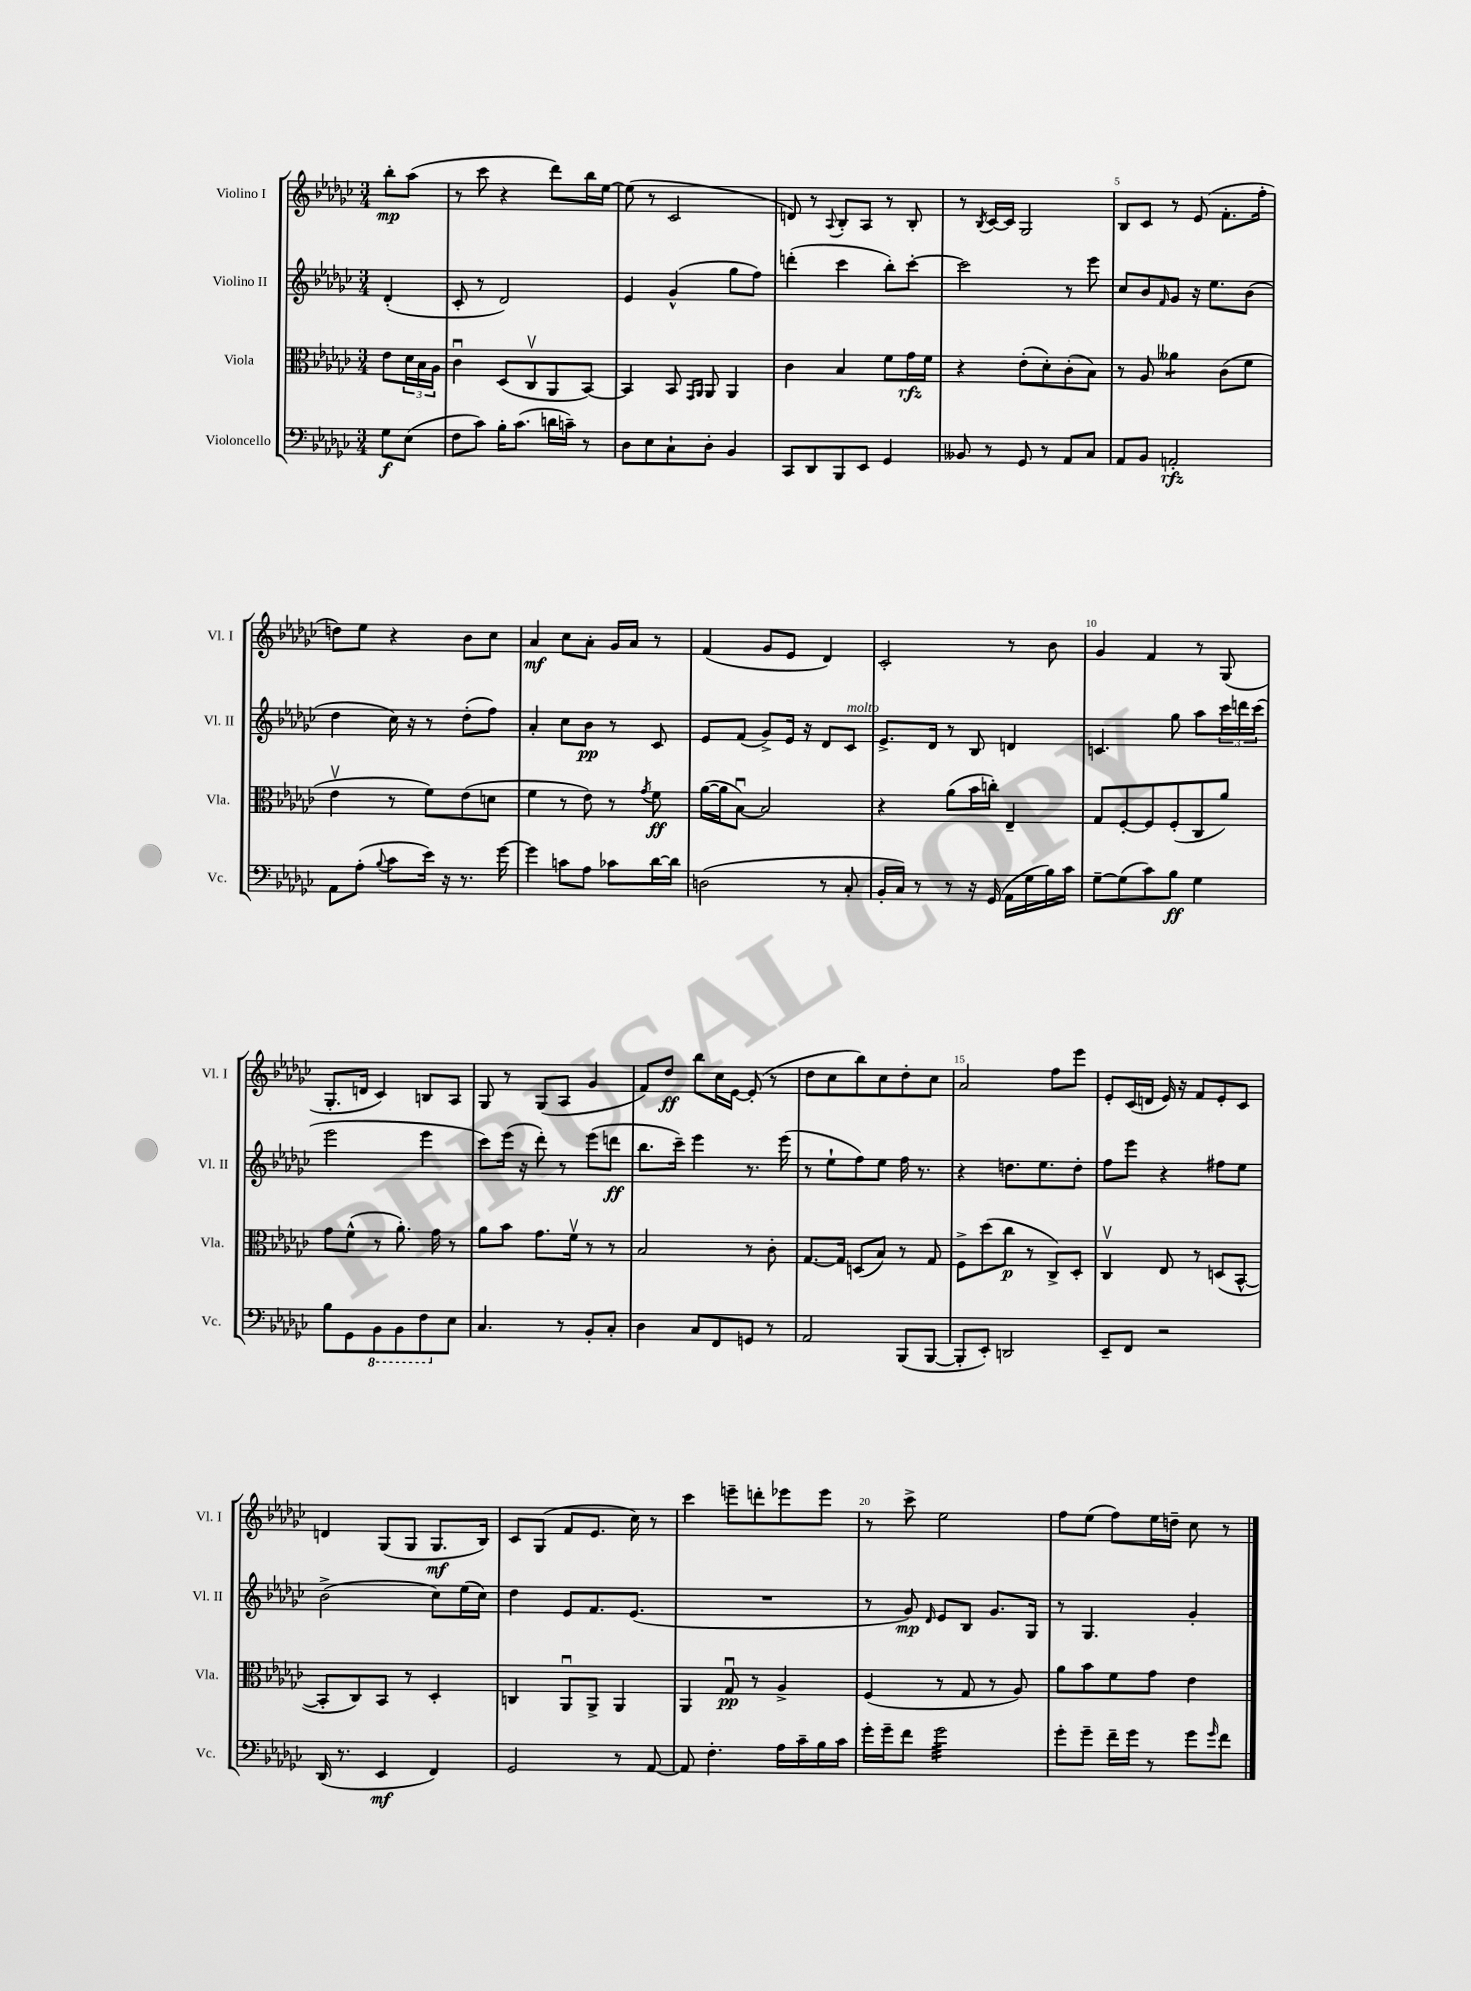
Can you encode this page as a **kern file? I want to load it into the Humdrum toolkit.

**kern	**kern	**kern	**kern
*staff4	*staff3	*staff2	*staff1
*clefF4	*clefC3	*clefG2	*clefG2
*k[b-e-a-d-g-c-]	*k[b-e-a-d-g-c-]	*k[b-e-a-d-g-c-]	*k[b-e-a-d-g-c-]
*M3/4	*M3/4	*M3/4	*M3/4
8G-\L	8e-\L	(4d-'/	8bb-'\L
(8E-\J	24d-\L	.	(8aa-\J
.	24B-\	.	.
.	24A-\JJ	.	.
=	=	=	=
8F\L	4c-u\	8c-'/	8r
8c-\J)	.	8r	8ccc-\
16B-'\LK	(8D-/L	2d-/)	4r
(8.c-\J	.	.	.
.	8C-v/	.	.
16d\LL	8AA-/	.	8ddd-\L)
16c~\JJ)	.	.	.
8r	[8BB-/J)	.	16bb-\L
.	.	.	[16ee-\JJ
=	=	=	=
8D-\L	4BB-/]	4e-/	(8ee-\]
8E-\	.	.	8r
8C-`\	8BB-/	(4g-^^/	2c-/
.	16qqGG-/LL	.	.
.	16qqAA-/JJ	.	.
8D-'\J	8AA-/	.	.
4BB-/	4AA-/	8gg-\L	.
.	.	8ff\J)	.
=	=	=	=
8CC-/L	4c-\	(4ddd'\	8d/)
8DD-/	.	.	8r
.	.	.	8qqA-/
8BBB-/	4B-/	4ccc-\	8B-'/L
8EE-/J	.	.	8A-/J
4GG-/	8f\L	8bb-'\L)	8r
.	16g-\L	[8ccc-'\J	8B-'/
.	16f\JJ	.	.
=	=	=	=
8BB--/	4r	2ccc-\]	8r
.	.	.	8qB-/
8r	.	.	[16c-/LL
.	.	.	16c-/]JJ
8GG-/	(8e-'\L	.	2G-/
8r	8d-'\)	.	.
8AA-/L	(8c-'\	8r	.
8C-/J	8B-\J)	8eee-\	.
=	=	=	=
8AA-/L	8r	8cc-/L	8B-/L
8BB-/J	8A-/	8b-/	8c-/J
.	.	16qqf/	.
2AA'/	4a--\	8g-/J	8r
.	.	16r	(8e-/
.	.	8.ee-\L	.
.	(8c-\L	.	8.f'\L
.	8f\J	(8b-\J	.
.	.	.	16ff'\Jk
=	=	=	=
8AA-\L	4e-v\	4dd-\	8dd\L)
(8A-'\J	.	.	8ee-\J
8qqB-/	.	.	.
8c-\L	8r	16cc-\)	4r
.	.	16r	.
16e-\Jk)	8f\L)	8r	.
16r	.	.	.
8.r	(8e-\	(8dd-'\L	8b-\L
.	8d\J	8ff\J)	8cc-\J
[16g-\	.	.	.
=	=	=	=
4g-\]	4f\	4a-'/	4a-/
8c\L	8r	8cc-\L	8cc-\L
8A-\J	8e-\)	8b-\J	8a-'\J
8c-\L	8r	8r	16g-/LL
.	.	.	16a-/JJ
.	8qg-/	.	.
[16d-\L	8f\	8c-/	8r
16d-\]JJ	.	.	.
=	=	=	=
(2D\	([16a-\LL	8e-/L	(4f/
.	16a-\]J	.	.
.	[8B-u\J)	(8f/J	.
.	2B-/]	8g-^/L)	8g-/L
.	.	16e-/Jk	8e-/J
.	.	16r	.
8r	.	8d-/L	4d-/)
8C-'/	.	8c-/J	.
=	=	=	=
16BB-'/LL	4r	8.e-^/L	2c-'/
16C-/JJ)	.	.	.
8r	.	.	.
.	.	16d-/Jk	.
8r	(8a-\L	8r	.
16r	16b-\L	8B-/	.
(16GG-/	16cc'\JJ)	.	.
16AA-\LL	4E-~/	4d/	8r
16G-\	.	.	.
16B-\)	.	.	8b-\
16c-\JJ	.	.	.
=	=	=	=
[8G-~\L	8G-/L	4.c/	4g-/
(8G-\]	[8F'/	.	.
8c-\)	8F/]	.	4f/
8B-\J	(8F'/	8gg-\	.
4G-\	8C-/	8aa-\L	8r
.	8a-/J)	24ccc-\L	(8G-/
.	.	24ddd\	.
.	.	(24ccc-\JJ	.
=	=	=	=
8B-\L	8g-\L	2eee-\	8.G-'/L
8GG-\	(8f^^\J	.	.
.	.	.	16d/Jk
8BBB-\	8r	.	4c-/)
8BBB-\	8.a-'\)	.	.
8FF\	.	4eee-\	8B/L
.	16g-\	.	.
8E-\J	8r	.	8A-/J
=	=	=	=
4.C-/	8a-\L	8ccc-\L)	8G-/
.	8b-\J	(16eee-\Jk	8r
.	.	16r	.
.	8.g-\L	8ddd-'\)	(8G-/L
8r	.	8r	8A-/J
.	16fv\Jk	.	.
8BB-'/L	8r	(8eee-\L	4g-/
8C-'/J	8r	8ddd\J	.
=	=	=	=
4D-\	2B-/	8.bb-\L	8f/L)
.	.	.	8dd-/J
.	.	16ccc-~\Jk)	.
8C-/L	.	4eee-\	8bb-\L
8FF/	.	.	16cc-\L
.	.	.	[16e-\JJ
8GG/J	8r	8.r	(8e-'/]
8r	8c-'\	.	8r
.	.	(16eee-\	.
=	=	=	=
2AA-/	[8.G-/L	8r	8dd-\L
.	.	8ee-`\L	8cc-\
.	16G-/]Jk	.	.
.	(8D/L	8ff\)	8bb-\)
.	8B-/J)	8ee-\J	8cc-\
(8BBB-/L	8r	16ff\	8dd-'\
.	.	8.r	.
[8BBB-/J	8G-/	.	8cc-\J
=	=	=	=
8BBB-'/]L	8F^\L	4r	2a-/
8EE-'/J)	(8dd-\	.	.
2DD/	8cc-\J	8.dd\L	.
.	8r	.	.
.	.	8.ee-\	.
.	8C-^/L)	.	8ff\L
.	8D-'/J	8dd'\J	8eee-\J
=	=	=	=
8EE-~/L	4C-v/	8ff\L	8e-'/L
8FF/J	.	8eee-\J	(16c-/L
.	.	.	16d/JJ
2r	8E-/	4r	16e-/)
.	.	.	16r
.	8r	.	8f/L
.	(8D/L	8ff#\L	8e-'/
.	[8BB-^^/J	8ee-\J	8c-/J
=	=	=	=
(16DD-/	8BB-'/]L	(2b-^\	4d/
8.r	.	.	.
.	8C-/)	.	.
4EE-/	8BB-/J	.	(8G-/L
.	8r	.	8G-/J
4FF/)	4D-'/	8cc-\L)	8.G-/L
.	.	(16ee-\L	.
.	.	16cc-\JJ)	16B-/Jk)
=	=	=	=
2GG-/	4C/	4dd-\	8c-/L
.	.	.	(8G-/J
.	8AA-u/L	8e-/L	8f/L
.	8AA-^/J	8.f/	8.e-/J
8r	4AA-/	.	.
.	.	(8.e-/J	16cc-\)
[8AA-/	.	.	8r
=	=	=	=
8AA-/]	4AA-/	2.r	4ccc-\
4.F'\	.	.	.
.	8G-u/	.	8eee~\L
.	8r	.	8ddd'\
16A-\LL	4A-^/	.	8eee-\
16c-~\	.	.	.
16B-\	.	.	8eee-\J
16c-\JJ	.	.	.
=	=	=	=
16g-'\LL	(4F/	8r	8r
16g-~\J	.	.	.
8f\J	.	8g-/)	8ccc-^\
.	.	16qqd-/	.
2g-\	8r	8e-/L	2ee-\
.	8G-/	8B-/J	.
.	8r	8.g-/L	.
.	8A-/)	.	.
.	.	16G-/Jk	.
=	=	=	=
8g-'\L	8a-\L	8r	8ff\L
8g-~\J	8b-\	4.G-/	(8ee-\J
16f~\LL	8f\	.	8ff\L)
16g-\JJ	.	.	.
8r	8g-\J	.	16ee-\L
.	.	.	16dd~\JJ
8g-\L	4e-\	4g-'/	8cc-\
16qqg-/	.	.	.
8f\J	.	.	8r
==	==	==	==
*-	*-	*-	*-
